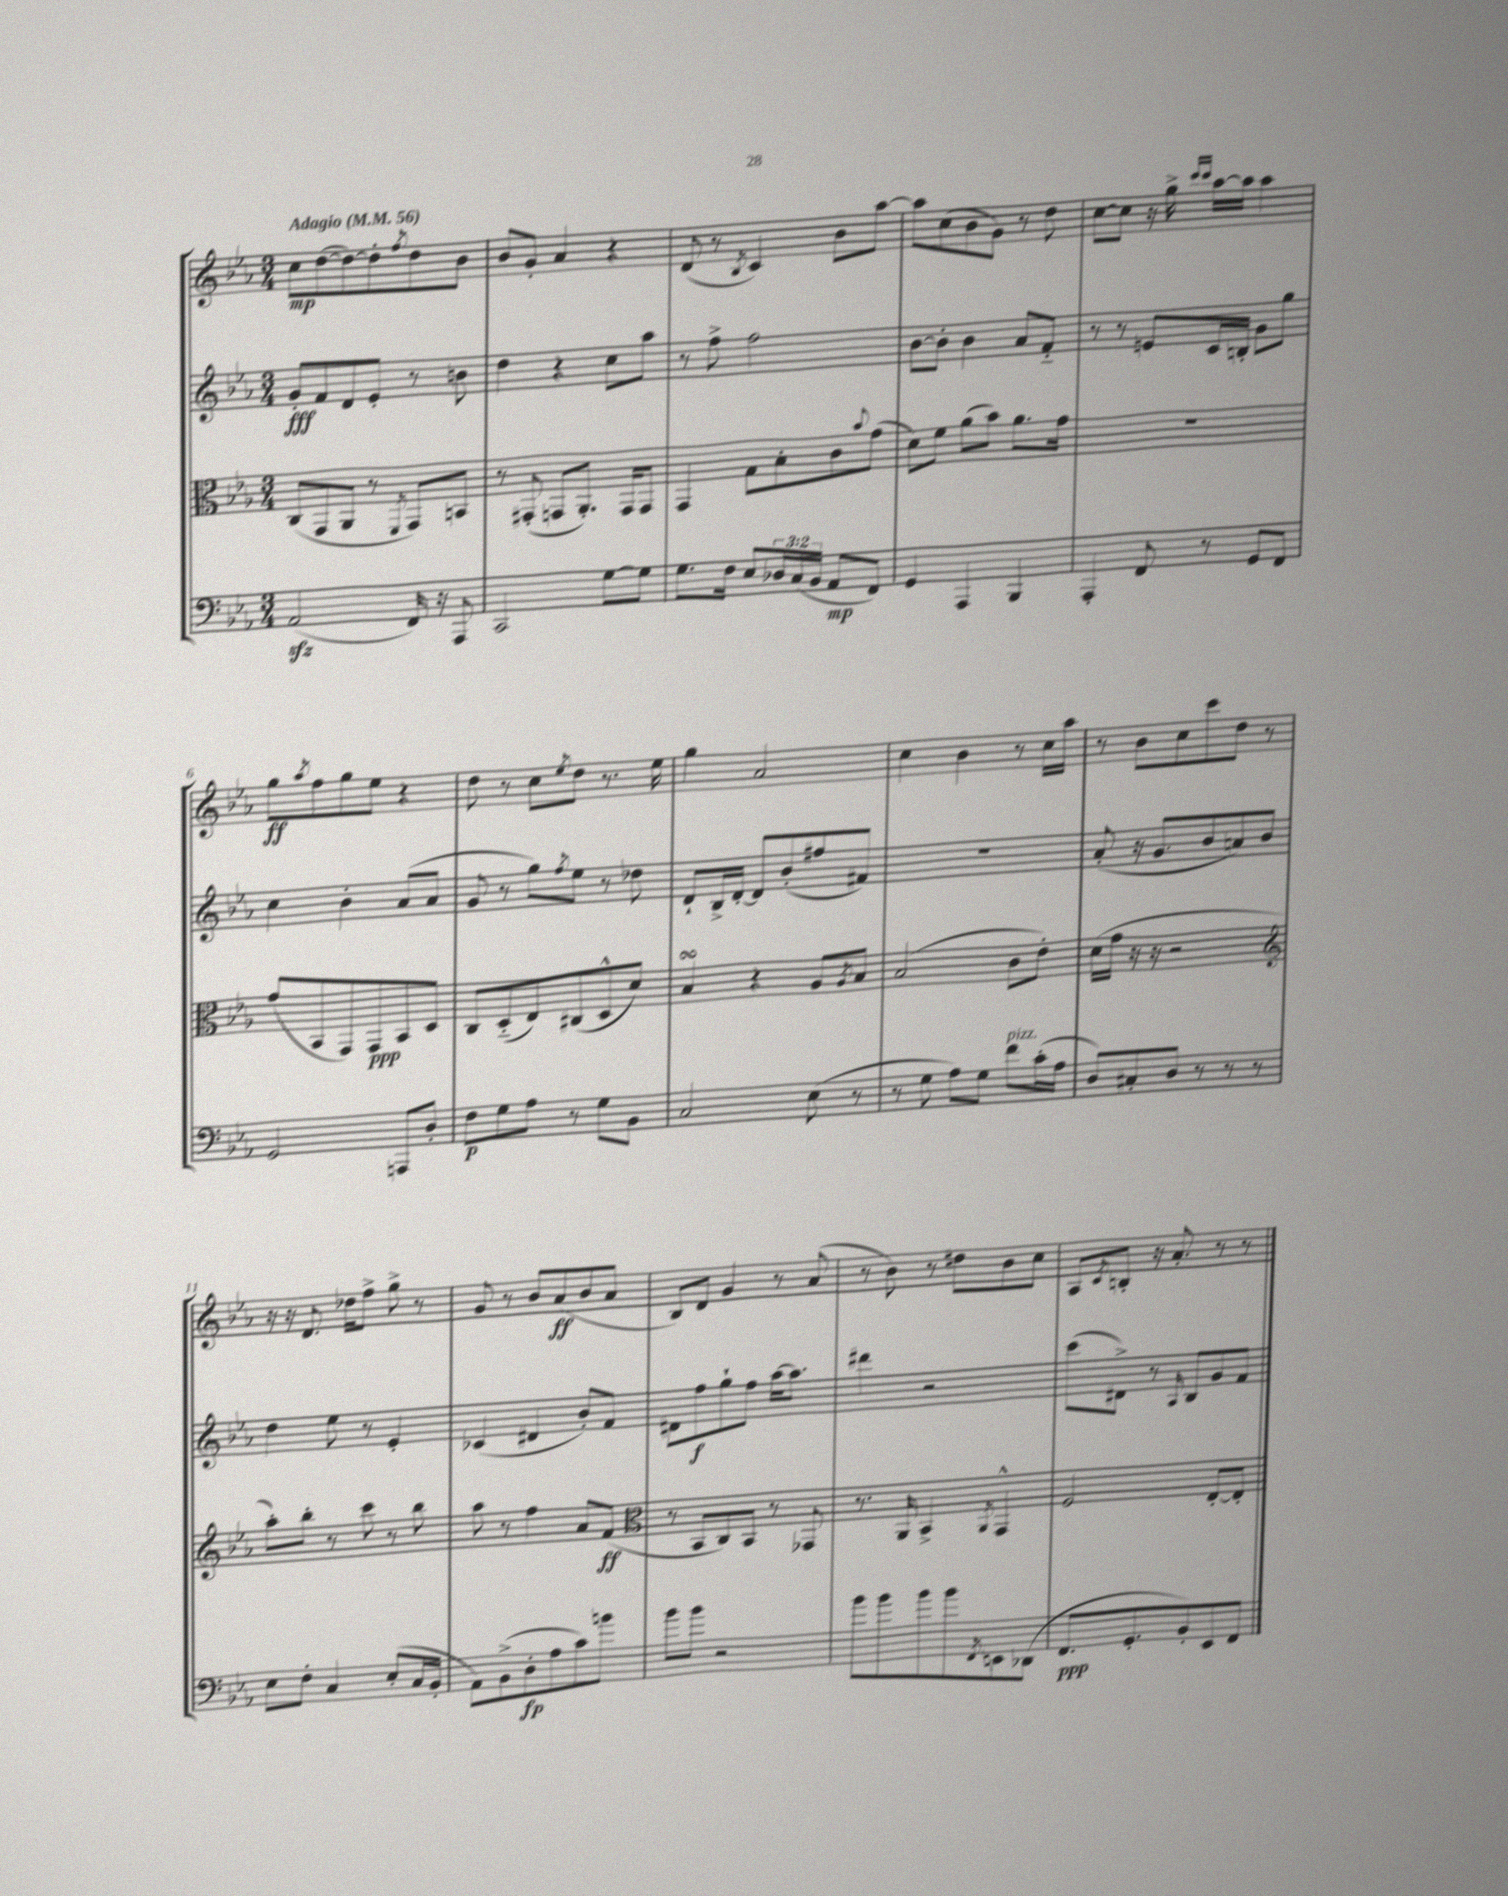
<<
\new StaffGroup <<
\new Staff = "s0" {
    \clef treble \key ees \major \numericTimeSignature \time 3/4 \tempo "Adagio" 4 = 56
    c''8\mp d''8~( d''8~) d''8-. \acciaccatura { f''8 } d''8 bes'8 |
    bes'8 g'8-. aes'4 r4 |
    d'8( r8 \acciaccatura { bes8 } c'4) bes'8 aes''8~ |
    aes''8 c''8( bes'8 g'8) r8 d''8 |
    c''8~ c''8 r16 g''16-> \grace { c'''16 c'''16 } aes''16~ aes''16 aes''4 |
    g''8\ff \acciaccatura { aes''8 } f''8 g''8 ees''8 r4 |
    d''8 r8 c''8 \acciaccatura { ees''8 } d''8 r8. ees''16 |
    g''4 aes'2 |
    c''4 bes'4 r8 c''16 aes''16 |
    r8 bes'8 c''8 c'''8 d''8 r8 |
    r16 r16 d'8. des''16 f''8-> g''8-> r8 |
    g'8 r8 bes'8 aes'8\ff( bes'8 aes'8 |
    bes8) d'8 g'4 r8 aes'8( |
    r8 bes'8) r8 dis''8 bes'8 c''8 |
    aes8 \acciaccatura { c'8 } b8-. r16 aes'8.-. r8 r8 \bar "|." |
}
\new Staff = "s1" {
    \clef treble \key ees \major \numericTimeSignature \time 3/4
    g'8-.\fff f'8 d'8 ees'8-. r8 b'8 |
    d''4 r4 c''8 aes''8 |
    r8 f''8-> f''2 |
    bes'8~ bes'8-. bes'4 aes'8 f'8-_ |
    r8 r8 e'8 c'16 b16-. g'8 g''8 |
    c''4 bes'4-. aes'8( aes'8 |
    g'8 r8 g''8) \acciaccatura { f''8 } ees''8 r8 des''8 |
    d'8-! bes16-> d'16~-. d'8 bes'8-.( fis''8 fis'8) |
    r2. |
    aes'8-.( r16 g'8. bes'8 a'8) bes'8 |
    d''4 ees''8 r8 ees'4-. |
    ces'4( dis'4 bes'8-.) f'8 |
    dis'8 f''8\f g''8-! f''8 aes''16~ aes''8. |
    dis'''4 r2 |
    c'''8( dis'8->) r8 \grace { aes16 } bes8 g'8 f'8 \bar "|." |
}
\new Staff = "s2" {
    \clef alto \key ees \major \numericTimeSignature \time 3/4
    c8( g,8 aes,8 r8 \acciaccatura { f,8 } g,8) b,8 |
    r8 gis,8-.( g,8 aes,8.-.) g,16 g,8 |
    g,4 g8 bes8-. c'8 \appoggiatura { bes'8 } g'8( |
    d'8) f'8 aes'8( bes'8) aes'8. g'16 |
    R2. |
    g'8( bes,8 g,8) g,8\ppp bes,8 d8 |
    c8 d8-_( ees8) cis8( d8-^ d'8) |
    bes4\turn r4 aes8 \acciaccatura { aes8 } bes8 |
    bes2( c'8 ees'8-.) |
    d'16( g'16 r16 r16 r2 |
    \clef treble aes''8-.) bes''8-. r8 c'''8 r8 bes''8 |
    aes''8 r8 f''4 aes'8 f'8\ff( |
    \clef alto r8 bes,8 c8) bes,8 r8 ges,8 |
    r8. aes,16 bes,4-> \acciaccatura { aes,8 } g,4-^ |
    f2 ees8~-. ees8-. \bar "|." |
}
\new Staff = "s3" {
    \clef bass \key ees \major \numericTimeSignature \time 3/4 \override Staff.TupletNumber.text = #tuplet-number::calc-fraction-text
    aes,2\sfz( f,16) r16 aes,,8 |
    c,2 g8~ g8 |
    g8. f16 ees8 \tuplet 3/2 { des16 c16( bes,16 } aes,8\mp f,8) |
    g,4 aes,,4 bes,,4 |
    aes,,4-. f,8 r8 g,8 f,8 |
    g,2 a,,8 d8-. |
    f8\p g8 aes8 r8 g8 bes,8 |
    c2 ees8( r8 |
    r8 g8 aes8) g8 f'8^\markup { \italic "pizz." } c'16-.( aes16 |
    d8) cis8-. d8 r8 r8 r8 |
    ees8 f8-. c4 ees8-.( c16 bes,16-. |
    aes,8) bes,8->( d8-.\fp aes8 c'8) b'8 |
    bes'8 bes'8 r2 |
    bes'8 bes'8 bes'8 bes'8 \acciaccatura { f,8 } e,8 des,8( |
    f,8.\ppp g,8.-. bes,8-.) ees,8 f,8 \bar "|." |
}
>>
>>
